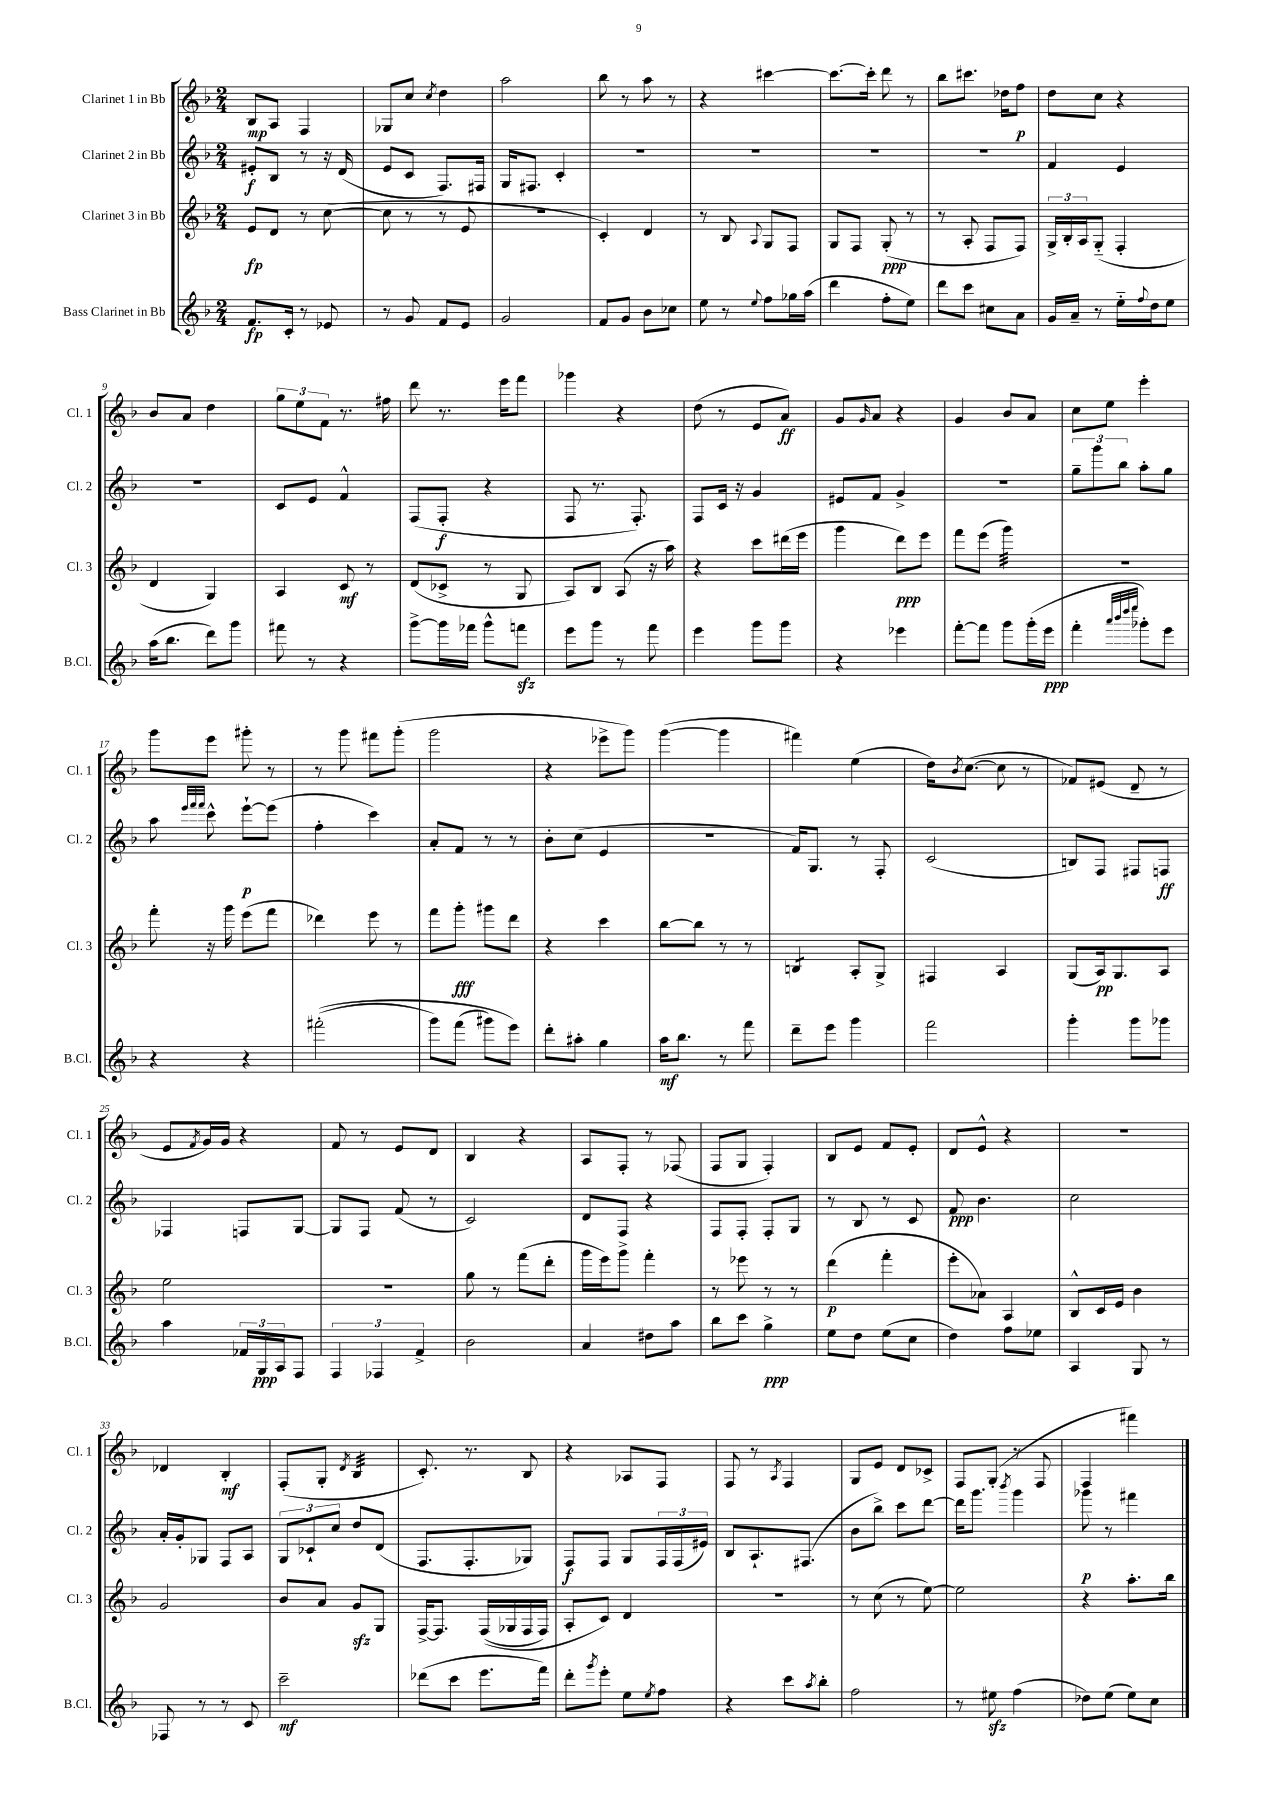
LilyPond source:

<<
\new StaffGroup <<
\new Staff = "s0" \with { instrumentName = "Clarinet 1 in Bb" shortInstrumentName = "Cl. 1" } {
    \clef treble \key f \major \numericTimeSignature \time 2/4
    bes8\mp a8 f4 |
    ges8 c''8 \acciaccatura { c''8 } d''4 |
    a''2 |
    bes''8 r8 a''8 r8 |
    r4 cis'''4~ |
    cis'''8.~ cis'''16-. d'''8 r8 |
    bes''8 cis'''8. des''16 f''8\p |
    d''8 c''8 r4 |
    bes'8 a'8 d''4 |
    \tuplet 3/2 { g''8 e''8 f'8 } r8. fis''16 |
    d'''8 r8. e'''16 f'''8 |
    ges'''4 r4 |
    d''8( r8 e'8 a'8\ff) |
    g'8 \grace { g'16 } a'8 r4 |
    g'4 bes'8 a'8 |
    c''8 e''8 e'''4-. |
    g'''8 e'''8 gis'''8-. r8 |
    r8 g'''8 fis'''8 g'''8-.( |
    g'''2 |
    r4 ees'''8-> g'''8) |
    g'''4~( g'''4 |
    fis'''4) e''4( |
    d''16) \acciaccatura { bes'8 } c''8.~( c''8 r8 |
    fes'8) eis'8( d'8-- r8 |
    e'8 \acciaccatura { f'8 } g'16) g'16 r4 |
    f'8 r8 e'8 d'8 |
    bes4 r4 |
    a8 f8-. r8 fes8( |
    f8 g8 f4-.) |
    bes8 e'8 f'8 e'8-. |
    d'8 e'8-^ r4 |
    r2 |
    des'4 bes4-.\mf |
    f8-.( g8-. \acciaccatura { d'8 } bes4:32 |
    c'8.-.) r8. bes8 |
    r4 aes8 f8 |
    f8 r8 \acciaccatura { a8 } f4 |
    g8 e'8 d'8 ces'8-> |
    f8 g8-.( r8 f8 |
    f4 fis'''4) \bar "|." |
}
\new Staff = "s1" \with { instrumentName = "Clarinet 2 in Bb" shortInstrumentName = "Cl. 2" } {
    \clef treble \key f \major \numericTimeSignature \time 2/4
    eis'8-.\f bes8 r8 r16 d'16( |
    e'8 c'8 f8.) fis16 |
    g16 fis8. c'4-. |
    R2 |
    R2 |
    R2 |
    R2 |
    f'4 e'4 |
    R2 |
    c'8 e'8 f'4-^ |
    f8( f8-.\f r4 |
    f8 r8. f8.-.) |
    f8 c'16 r16 g'4 |
    eis'8 f'8 g'4-> |
    R2 |
    \tuplet 3/2 { g''8-- g'''8 bes''8 } a''8-. g''8 |
    a''8 \grace { e'''32 f'''32 f'''32 } c'''8-^ e'''8~-!\p e'''8( |
    f''4-. c'''4) |
    a'8-. f'8 r8 r8 |
    bes'8-. c''8( e'4 |
    r2 |
    f'16) g8. r8 f8-. |
    c'2( |
    b8) f8 fis8 f8\ff |
    fes4 f8 g8~ |
    g8 f8 f'8( r8 |
    c'2) |
    d'8 f8 r4 |
    f8 f8-. f8-. g8 |
    r8 bes8 r8 c'8 |
    f'8\ppp bes'4. |
    c''2 |
    a'16-. g'16-. ges8 f8 a8 |
    \tuplet 3/2 { g8 ces'8-! c''8 } d''8 d'8( |
    f8. f8.-. ges8) |
    f8\f f8 g8 \tuplet 3/2 { f16 f16( eis'16) } |
    bes8 a8.-! fis8.( |
    bes'8 bes''8->) c'''8 d'''8~ |
    d'''16 g'''8. \acciaccatura { bes'''8 } g'''4 |
    ges'''8\p r8 fis'''4 \bar "|." |
}
\new Staff = "s2" \with { instrumentName = "Clarinet 3 in Bb" shortInstrumentName = "Cl. 3" } {
    \clef treble \key f \major \numericTimeSignature \time 2/4
    e'8\fp d'8 r8 c''8~( |
    c''8 r8 r8 e'8 |
    r2 |
    c'4-.) d'4 |
    r8 bes8 \appoggiatura { a8 } g8 f8 |
    g8 f8 g8-.\ppp( r8 |
    r8 a8-. f8 f8) |
    \tuplet 3/2 { g16-> bes16-. a16 } g8-_( f4-. |
    d'4 g4) |
    a4 c'8\mf r8 |
    d'8( ces'8-> r8 g8 |
    a8) bes8 a8( r16 a''16) |
    r4 c'''8 dis'''16( e'''16 |
    g'''4 d'''8\ppp) e'''8 |
    f'''8 e'''8( g'''4:32) |
    r2 |
    f'''8-. r16 g'''16 e'''8( f'''8 |
    des'''4) e'''8 r8 |
    f'''8 g'''8-.\fff gis'''8 d'''8 |
    r4 c'''4 |
    bes''8~ bes''8 r8 r8 |
    b4:8 a8-. g8-> |
    fis4 a4 |
    g8( a16\pp) g8. a8 |
    e''2 |
    r2 |
    g''8 r8 f'''8( d'''8-. |
    g'''16 e'''16) g'''8-> f'''4-. |
    r8 ees'''8 r8 r8 |
    d'''4\p( f'''4-. |
    e'''8-. aes'8) a4 |
    bes8-^ c'16 e'16 bes'4 |
    g'2 |
    bes'8 a'8 g'8\sfz g8 |
    f16~-> f8. f16(\( ges16 f16 f16) |
    a8-. c'8\) d'4 |
    r2 |
    r8 c''8( r8 e''8~) |
    e''2 |
    r4 a''8.-. bes''16 \bar "|." |
}
\new Staff = "s3" \with { instrumentName = "Bass Clarinet in Bb" shortInstrumentName = "B.Cl." } {
    \clef treble \key f \major \numericTimeSignature \time 2/4
    f'8.\fp c'16-. r8 ees'8 |
    r8 g'8 f'8 e'8 |
    g'2 |
    f'8 g'8 bes'8 ces''8 |
    e''8 r8 \appoggiatura { e''8 } f''8 ges''16 a''16( |
    d'''4 f''8-. e''8) |
    d'''8 c'''8 cis''8 a'8 |
    g'16 a'16-- r8 e''16-_ \appoggiatura { f''8 } d''16 e''8 |
    a''16( bes''8. d'''8) g'''8 |
    fis'''8 r8 r4 |
    g'''8~-> g'''16 fes'''16 g'''8-^ f'''8\sfz |
    e'''8 g'''8 r8 f'''8 |
    e'''4 g'''8 g'''8 |
    r4 ees'''4 |
    f'''8~-. f'''8 g'''8 g'''16-.( e'''16\ppp |
    f'''4-. \grace { a'''32 bes'''32 d''''32 e''''32 } ges'''8-.) e'''8 |
    r4 r4 |
    fis'''2-.(\( |
    g'''8) f'''8( gis'''8) e'''8\) |
    d'''8-. ais''8-. g''4 |
    a''16\mf bes''8. r8 f'''8 |
    d'''8-- e'''8 g'''4 |
    f'''2 |
    g'''4-. g'''8 ges'''8 |
    a''4 \tuplet 3/2 { fes'16 g16\ppp a16 } f8 |
    \tuplet 3/2 { f4 fes4 f'4-> } |
    bes'2 |
    a'4 dis''8 a''8 |
    bes''8 c'''8 g''4->\ppp |
    e''8 d''8 e''8( c''8 |
    d''4) f''8 ees''8 |
    a4 g8 r8 |
    fes8 r8 r8 c'8 |
    c'''2--\mf |
    des'''8( c'''8 e'''8. f'''16) |
    d'''8-. \acciaccatura { g'''8 } e'''8-. e''8 \acciaccatura { e''8 } f''8 |
    r4 c'''8 \acciaccatura { a''8 } bes''8-. |
    f''2 |
    r8 eis''8\sfz f''4( |
    des''8) e''8( e''8) c''8 \bar "|." |
}
>>
>>
